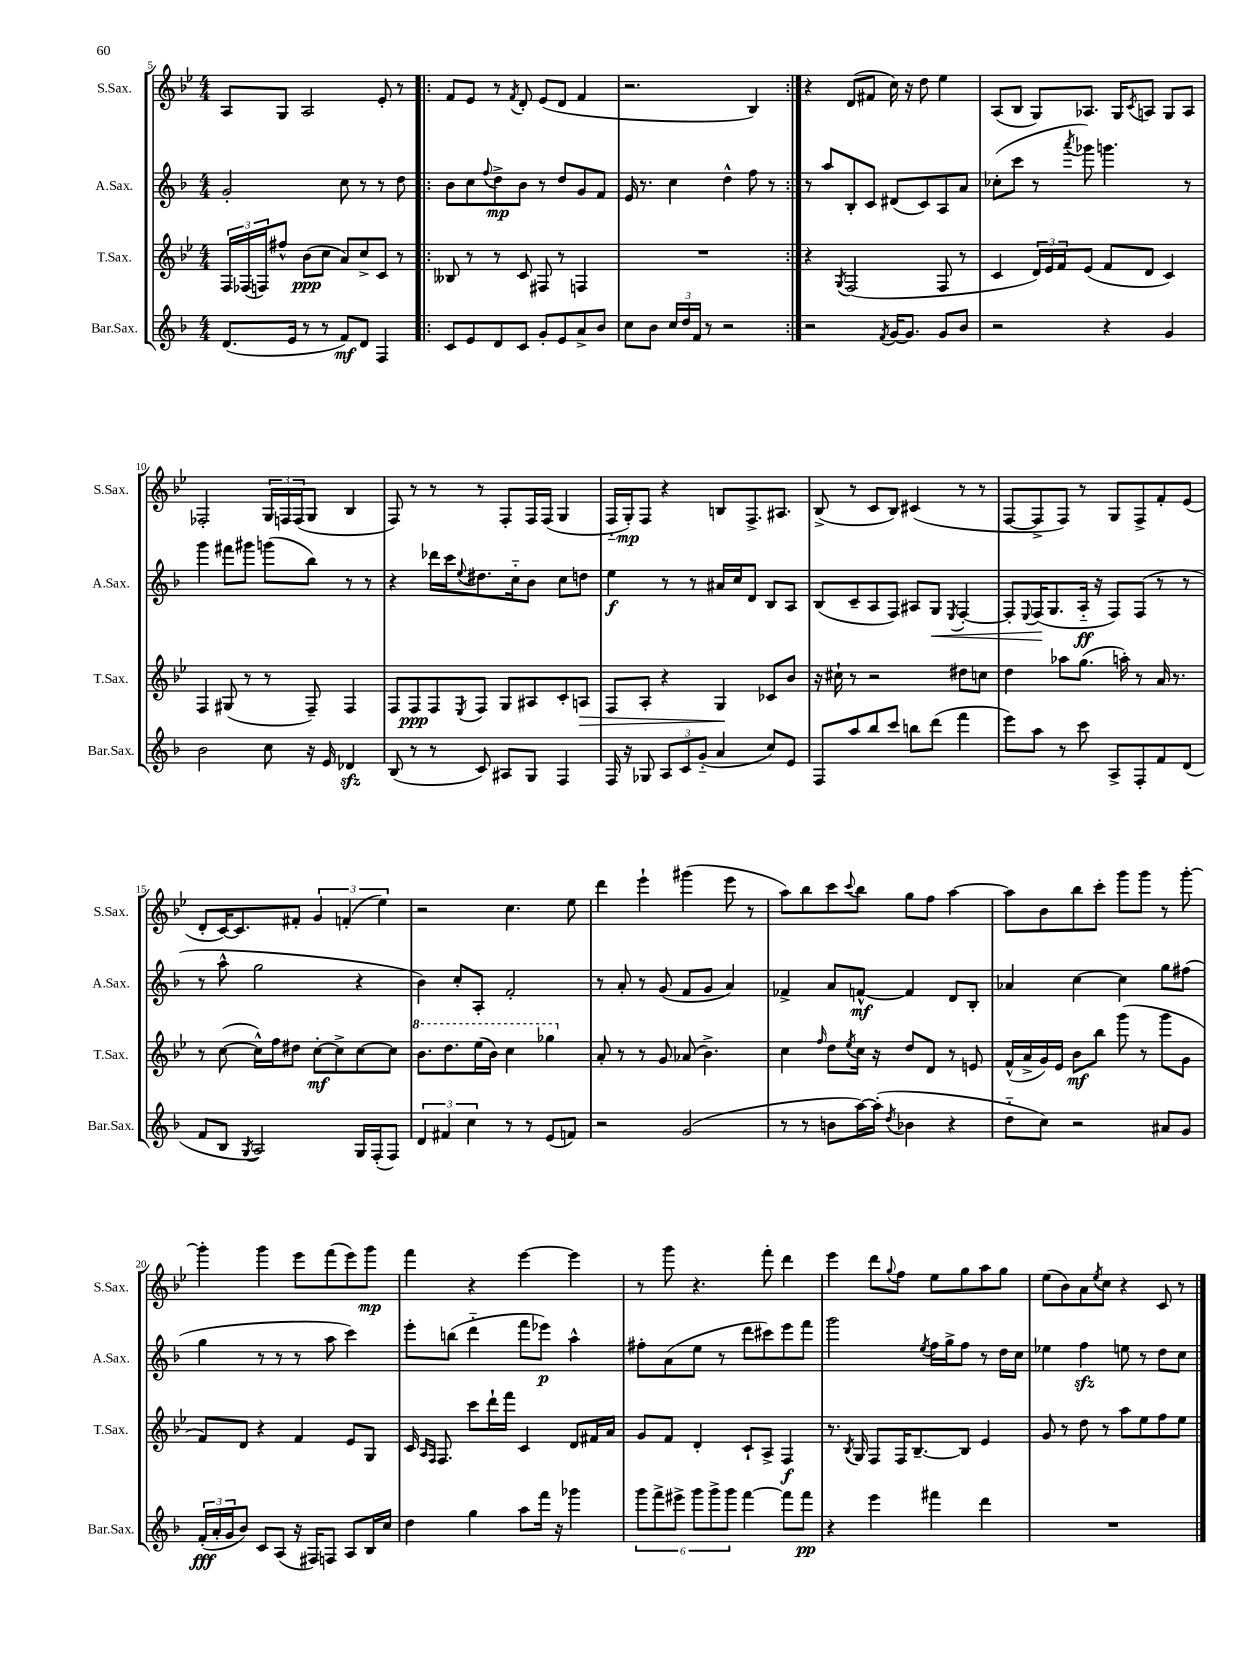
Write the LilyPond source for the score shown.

<<
\new StaffGroup <<
\new Staff = "s0" \with { instrumentName = "S.Sax." shortInstrumentName = "S.Sax." } {
    \clef treble \key bes \major \numericTimeSignature \time 4/4
    a8 g8 a2 ees'8-. r8 |
    \repeat volta 2 { f'8 ees'8 r8 \acciaccatura { f'8 } d'8-. ees'8( d'8 f'4 |
    r2. bes4) | }
    r4 d'8( fis'8 c''16) r16 d''8 ees''4 |
    a8( bes8 g8) aes8. g16 \acciaccatura { c'8 } a8 g8 a8 |
    fes2-. \tuplet 3/2 { g16 f16 f16( } g8 bes4 |
    f8) r8 r8 r8 f8-. f16 f16( g4 |
    f16-_ g16-.\mp) f8 r4 b8 f8.-> ais8. |
    bes8->( r8 c'8 bes8) cis'4( r8 r8 |
    f8~ f8-> f8) r8 g8 f8-> f'8-. ees'8( |
    d'8-. c'16~) c'8. fis'8-. \tuplet 3/2 { g'4 f'4-.( ees''4) } |
    r2 c''4. ees''8 |
    d'''4 ees'''4-! gis'''4( ees'''8 r8 |
    a''8) bes''8 c'''8 \appoggiatura { c'''8 } bes''8 g''8 f''8 a''4~ |
    a''8 bes'8 bes''8 c'''8-. g'''8 g'''8 r8 g'''8~-. |
    g'''4-. g'''4 ees'''8 f'''8( ees'''8) g'''8\mp |
    f'''4 r4 ees'''4~ ees'''4 |
    r8 g'''8 r4. f'''8-. d'''4 |
    ees'''4 d'''8 \appoggiatura { g''8 } f''8 ees''8 g''8 a''8 g''8 |
    ees''8( bes'8) a'8 \acciaccatura { ees''8 } c''8 r4 c'8 r8 \bar "|." |
}
\new Staff = "s1" \with { instrumentName = "A.Sax." shortInstrumentName = "A.Sax." } {
    \clef treble \key f \major \numericTimeSignature \time 4/4
    g'2-. c''8 r8 r8 d''8 |
    \repeat volta 2 { bes'8 c''8 \appoggiatura { f''8 } d''8->\mp bes'8 r8 d''8 g'8 f'8 |
    e'16 r8. c''4 d''4-^ f''8 r8 | }
    r8 a''8 bes8-. c'8 dis'8( c'8) a8 a'8 |
    ces''8-.( c'''8 r8 \acciaccatura { a'''8 } ges'''8) g'''4. r8 |
    g'''4 fis'''8 gis'''8 g'''8( bes''8) r8 r8 |
    r4 des'''16 c'''16 \appoggiatura { e''8 } dis''8. c''16-_ bes'8 c''8 d''8 |
    e''4\f r8 r8 ais'16 c''16 d'8 bes8 a8 |
    bes8( c'8-- a8 f8) ais8 g8\< \acciaccatura { e8 } f4~-. |
    f8-. \appoggiatura { e8 } f16\!( g8. a16-_\ff r16 f8) f8( r8 r8 |
    r8 a''8-^ g''2 r4 |
    bes'4) c''8-. a8-. f'2-. |
    r8 a'8-. r8 g'8( f'8 g'8 a'4) |
    fes'4-> a'8 f'8~-^\mf f'4 d'8 bes8-. |
    aes'4 c''4~ c''4 g''8 fis''8( |
    g''4 r8 r8 r8 a''8 c'''4) |
    e'''8-. b''8( d'''4-_ f'''8 ees'''8\p) a''4-^ |
    fis''8-. a'8( e''8 r8 d'''8 cis'''8) e'''8 f'''8 |
    g'''2 \acciaccatura { e''8 } f''16 g''16-> f''8 r8 d''16 c''16 |
    ees''4 f''4\sfz e''8 r8 d''8 c''8 \bar "|." |
}
\new Staff = "s2" \with { instrumentName = "T.Sax." shortInstrumentName = "T.Sax." } {
    \clef treble \key bes \major \numericTimeSignature \time 4/4
    \tuplet 3/2 { f16 fes16( f16) } fis''8-^ bes'8\ppp( c''8 a'8) c''8-> c'8 r8 |
    \repeat volta 2 { beses8 r8 r8 c'8 fis8 r8 f4 |
    R1 | }
    r4 \acciaccatura { g8 } f2( f8 r8 |
    c'4 \tuplet 3/2 { d'16) ees'16 f'16 } ees'8( f'8 d'8 c'4) |
    f4 gis8( r8 r8 f8--) f4 |
    f8 f8\ppp f8 \acciaccatura { ees8 } f8 g8 ais8 c'8-. a8\> |
    f8 a8-. r4 g4\! ces'8 bes'8 |
    r16 cis''16-! r8 r2 dis''8 c''8 |
    d''4 aes''8 g''8.( a''16-.) r8 a'16 r8. |
    r8 c''8~( c''16-^) f''16 dis''8 c''8~-.\mf c''8-> c''8~ c''8 |
    \ottava #1 bes''8. d'''8. ees'''16( bes''16) c'''4 ges'''4 \ottava #0 |
    a'8-. r8 r8 g'8 aes'8( bes'4.->) |
    c''4 \grace { f''16 } d''8 \acciaccatura { ees''8 } c''16 r16 d''8 d'8 r8 e'8 |
    f'16-^( a'16-> g'16) ees'16 bes'8\mf bes''8 g'''8( r8 g'''8 g'8 |
    f'8) d'8 r4 f'4 ees'8 g8 |
    c'16 \grace { a16 f16 } f8. c'''8 d'''16-! f'''16 c'4 d'8 fis'16 a'16 |
    g'8 f'8 d'4-. c'8-! a8-> f4\f |
    r8. \acciaccatura { bes8 } g16 f8 f16 bes8.~-- bes8 ees'4 |
    g'8 r8 d''8 r8 a''8 ees''8 f''8 ees''8 \bar "|." |
}
\new Staff = "s3" \with { instrumentName = "Bar.Sax." shortInstrumentName = "Bar.Sax." } {
    \clef treble \key f \major \numericTimeSignature \time 4/4
    d'8.( e'16 r8 r8 f'8\mf) d'8 f4 |
    \repeat volta 2 { c'8 e'8 d'8 c'8 g'8-. e'8 a'8-> bes'8 |
    c''8 bes'8 \tuplet 3/2 { c''16 d''16 f'16 } r8 r2 | }
    r2 \acciaccatura { f'8 } g'16~ g'8. g'8 bes'8 |
    r2 r4 g'4 |
    bes'2 c''8 r16 e'16 des'4\sfz |
    bes8( r8 r8 c'8) ais8 g8 f4 |
    f16 r16 ges8 \tuplet 3/2 { a8 c'8 g'8-_( } a'4 c''8) e'8 |
    f8 a''8 bes''8 c'''8 b''8 d'''8( f'''4 |
    e'''8) a''8 r8 c'''8 a8-> f8-. f'8 d'8( |
    f'8 bes8 \acciaccatura { g8 } a2) g16 f16-.( f8) |
    \tuplet 3/2 { d'4 fis'4 c''4 } r8 r8 e'8( f'8) |
    r2 g'2( |
    r8 r8 b'8 a''16~) a''16-.( \acciaccatura { d''8 } bes'4 r4 |
    d''8-_ c''8) r2 ais'8 g'8 |
    \tuplet 3/2 { f'16-.\fff( a'16-. g'16 } bes'8) c'8 a8( r16 fis16) f8 a8 bes16 c''16 |
    d''4 g''4 a''8 f'''16 r16 ges'''4 |
    \tuplet 6/4 { g'''8 f'''8-> eis'''8-> g'''8 g'''8-> g'''8 } f'''4~ f'''8 f'''8\pp |
    r4 e'''4 fis'''4 d'''4 |
    R1 \bar "|." |
}
>>
>>
\layout { \context { \Score currentBarNumber = #5 } }
